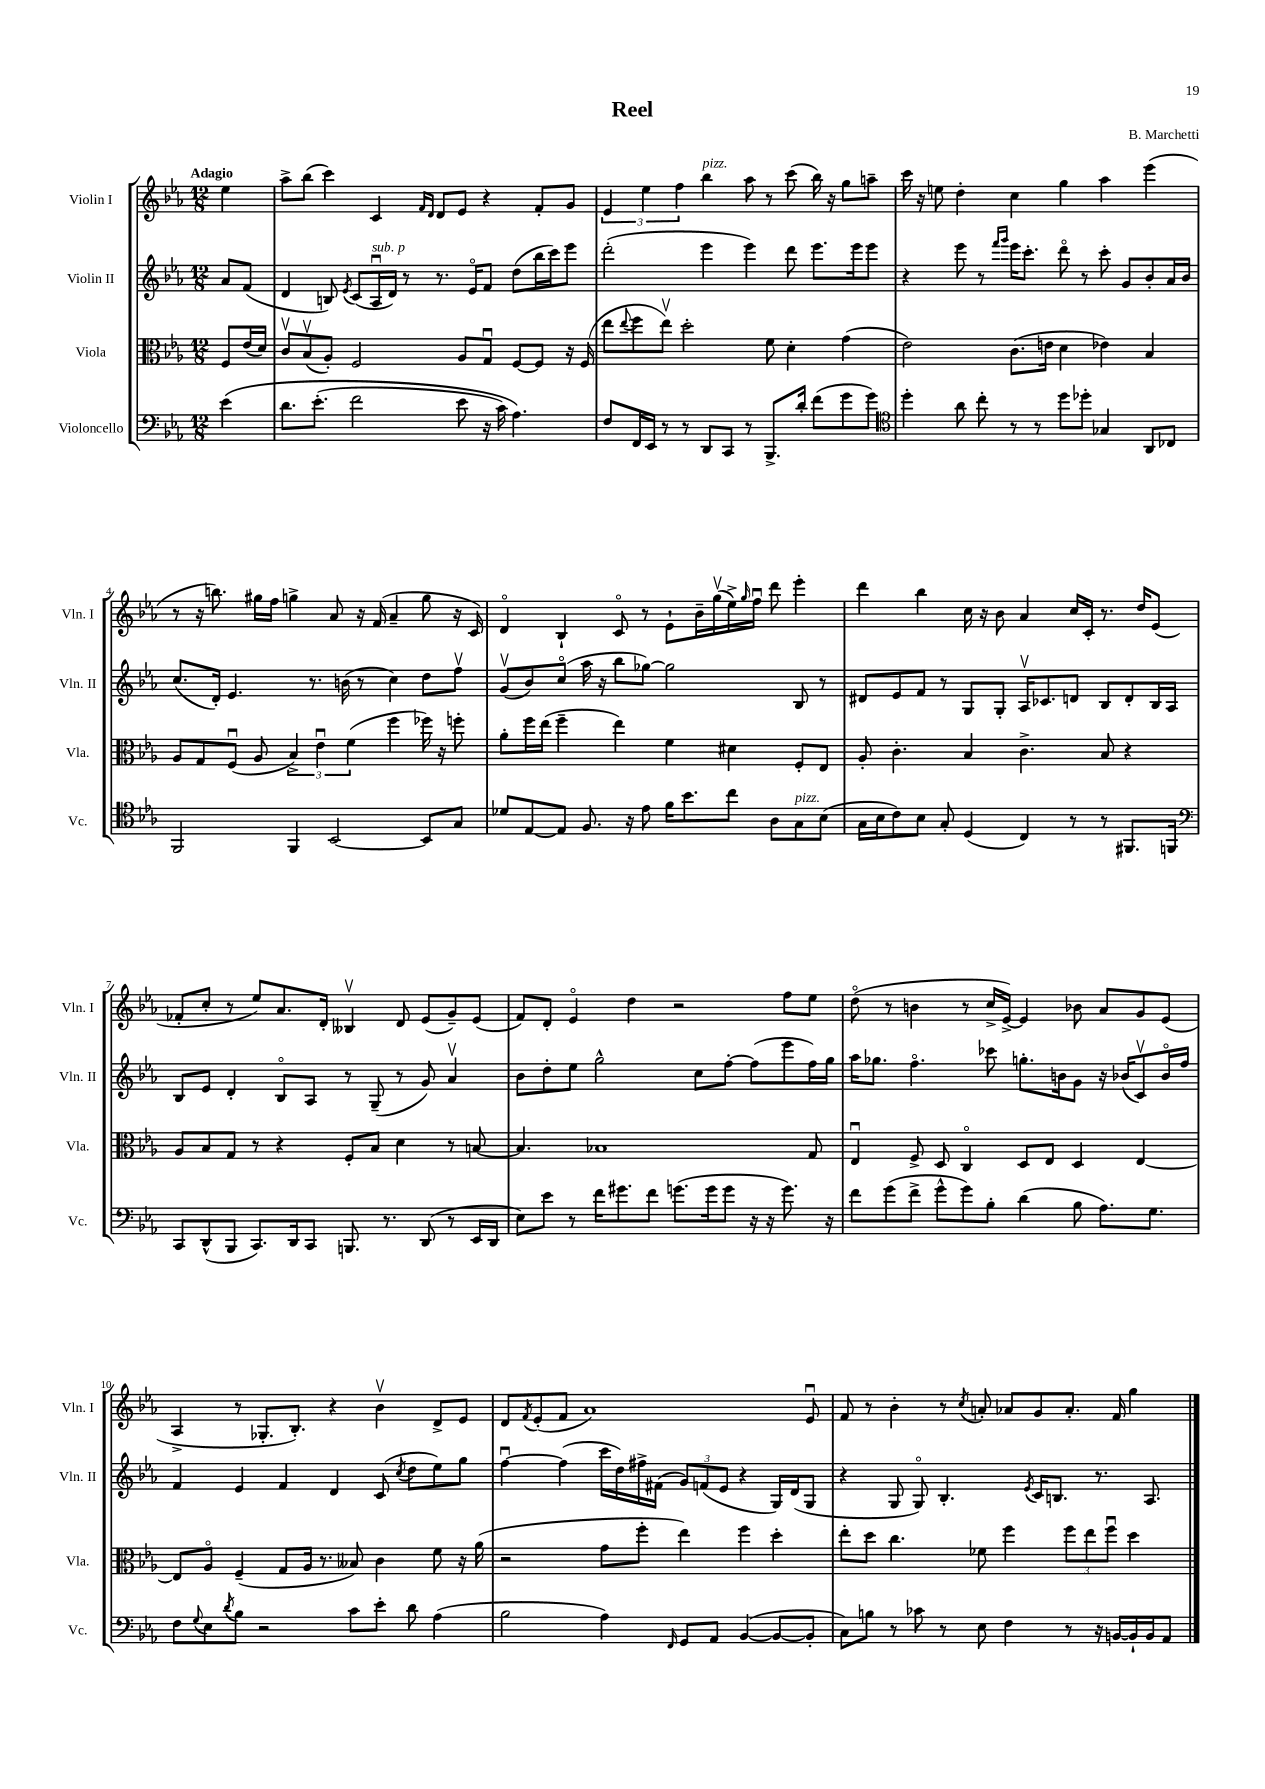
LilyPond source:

\header { title = "Reel" composer = "B. Marchetti" }
<<
\new StaffGroup <<
\new Staff = "s0" \with { instrumentName = "Violin I" shortInstrumentName = "Vln. I" } {
    \clef treble \key ees \major \numericTimeSignature \time 12/8 \partial 4 \tempo "Adagio"
    ees''4 |
    aes''8-> bes''8( c'''4) c'4 \grace { f'16 d'16 } d'8 ees'8 r4 f'8-. g'8 |
    \tuplet 3/2 { ees'4 ees''4 f''4 } bes''4^\markup { \italic "pizz." } aes''8 r8 c'''8( bes''16) r16 g''8 a''8-- |
    c'''16 r16 e''8 d''4-. c''4 g''4 aes''4 ees'''4( |
    r8 r16 b''8.) gis''16 f''16 g''4-> aes'8 r16 f'16( aes'4-- g''8 r16 c'16) |
    d'4\flageolet bes4-! c'8\flageolet r8 ees'8-! bes'16-- g''16\upbow( ees''16->) \grace { g''16 } f''16\downbow d'''8 ees'''4-. |
    d'''4 bes''4 c''16 r16 bes'8 aes'4 c''16 c'16-. r8. d''16 ees'8( |
    fes'8-. c''8-. r8 ees''8) aes'8. d'16-. beses4\upbow d'8 ees'8( g'8--) ees'8( |
    f'8) d'8-. ees'4\flageolet d''4 r2 f''8 ees''8 |
    d''8\flageolet( r8 b'4 r8 c''16-> ees'16~->) ees'4 bes'8 aes'8 g'8 ees'8( |
    aes4-> r8 ges8.-. bes8.-.) r4 bes'4\upbow d'8-> ees'8 |
    d'8 \acciaccatura { f'8 } ees'8-.( f'8 aes'1) ees'8\downbow |
    f'8 r8 bes'4-. r8 \acciaccatura { c''8 } a'8-. aes'8 g'8 aes'8.-. f'16 g''4 \bar "|." |
}
\new Staff = "s1" \with { instrumentName = "Violin II" shortInstrumentName = "Vln. II" } {
    \clef treble \key ees \major \numericTimeSignature \time 12/8 \partial 4
    aes'8 f'8( |
    d'4 b8) \acciaccatura { ees'8 } c'8( aes16\downbow^\markup { \italic "sub. p" } d'16) r8 r8. ees'16\flageolet f'8 d''8( bes''16 c'''16) ees'''8 |
    d'''2-.( ees'''4 ees'''4) d'''8 ees'''8. ees'''16 ees'''8 |
    r4 ees'''8 r8 \grace { f'''16 g'''16 } ees'''16 c'''8.-. d'''8\flageolet r8 c'''8-. g'8 bes'8-. aes'16 bes'16 |
    c''8.( d'16-.) ees'4. r8. b'16( r8 c''4) d''8 f''8\upbow |
    g'8\upbow( bes'8) c''8\flageolet( aes''16 r16 bes''8 ges''8~) ges''2 bes8 r8 |
    dis'8 ees'8 f'8 r8 g8 g8-. aes16\upbow ces'8. d'8 bes8 d'8-. bes16 aes16 |
    bes8 ees'8 d'4-. bes8\flageolet aes8 r8 g8--( r8 g'8) aes'4\upbow |
    bes'8 d''8-. ees''8 g''2-^ c''8 f''8~-. f''8( ees'''8 f''16) g''16 |
    aes''16 ges''8. f''4.\flageolet ces'''8 g''8.-. b'16 g'8 r16 bes'16( c'8\upbow) bes'16\flageolet f''16 |
    f'4 ees'4 f'4 d'4 c'8( \acciaccatura { c''8 } d''8 ees''8) g''8 |
    f''4~\downbow f''4( c'''16 d''16) fis''16-> fis'16( \tuplet 3/2 { g'8) f'8( ees'8 } r4 g16) d'16( g8 |
    r4 g8 g8\flageolet) bes4.-. \acciaccatura { ees'8 } c'16 b8. r8. aes8. \bar "|." |
}
\new Staff = "s2" \with { instrumentName = "Viola" shortInstrumentName = "Vla." } {
    \clef alto \key ees \major \numericTimeSignature \time 12/8 \partial 4
    f8 ees'16( d'16) |
    c'8\upbow bes8\upbow( aes8-.) f2 aes8 g8\downbow f8~ f8 r16 f16( |
    ees''8 \appoggiatura { ees''8 } f''8 ees''8\upbow) d''2-. f'8 d'4-. g'4( |
    ees'2) c'8.( e'16 d'4 ees'4) bes4 |
    aes8 g8 f8\downbow( aes8 \tuplet 3/2 { bes4->) ees'4\downbow f'4( } f''4 fes''16) r16 f''8-. |
    aes'8-. f''16 ees''16( f''4-- ees''4) f'4 dis'4 f8-. ees8 |
    aes8-. c'4.-. bes4 c'4.-> bes8 r4 |
    aes8 bes8 g8 r8 r4 f8-. bes8 d'4 r8 b8~ |
    b4. bes1 g8 |
    ees4\downbow f8-> d8 c4\flageolet d8 ees8 d4 ees4~ |
    ees8 aes8\flageolet f4--( g8 aes16 r8. beses8) c'4 f'8 r16 aes'16( |
    r2 g'8 f''8-. ees''4) f''4 d''4-. |
    ees''8-. d''8 c''4. fes'8 f''4 \tuplet 3/2 { f''8 ees''8 f''8\downbow } d''4 \bar "|." |
}
\new Staff = "s3" \with { instrumentName = "Violoncello" shortInstrumentName = "Vc." } {
    \clef bass \key ees \major \numericTimeSignature \time 12/8 \partial 4
    ees'4\( |
    d'8. ees'8.-.( f'2 ees'8 r16 c'16) aes4.\) |
    f8 f,16 ees,16 r8 r8 d,8 c,8 r8 bes,,8.-> d'16-. f'8( g'8 g'8) |
    \clef tenor d''4-. aes'8 c''8-. r8 r8 d''8 des''8-. ges4 aes,8 ces8 |
    f,2 f,4 bes,2~ bes,8 g8 |
    des'8 ees8~ ees8 f8. r16 ees'8 f'16 bes'8. c''8 aes8 g8^\markup { \italic "pizz." } bes8( |
    g16 bes16 c'8) bes8 g8-. d4( c4) r8 r8 fis,8. f,16 |
    \clef bass c,8 d,8-^( bes,,8 c,8.) d,16 c,8 b,,8. r8. d,8( r8 ees,16 d,16 |
    ees8) ees'8 r8 f'16 gis'8. f'8 g'8.( g'16 g'8 r16 r16 g'8.) r16 |
    f'8 g'8( f'8-> g'8-^ g'8) bes8-. d'4( bes8 aes8.) g8. |
    f8 \appoggiatura { g8 } ees8 \acciaccatura { d'8 } bes8 r2 c'8 ees'8-. d'8 aes4( |
    bes2 aes4) \grace { f,16 } g,8 aes,8 bes,4~( bes,8~ bes,8-. |
    c8) b8 r8 ces'8 r8 ees8 f4 r8 r16 b,16~ b,16-! b,16 aes,8 \bar "|." |
}
>>
>>
